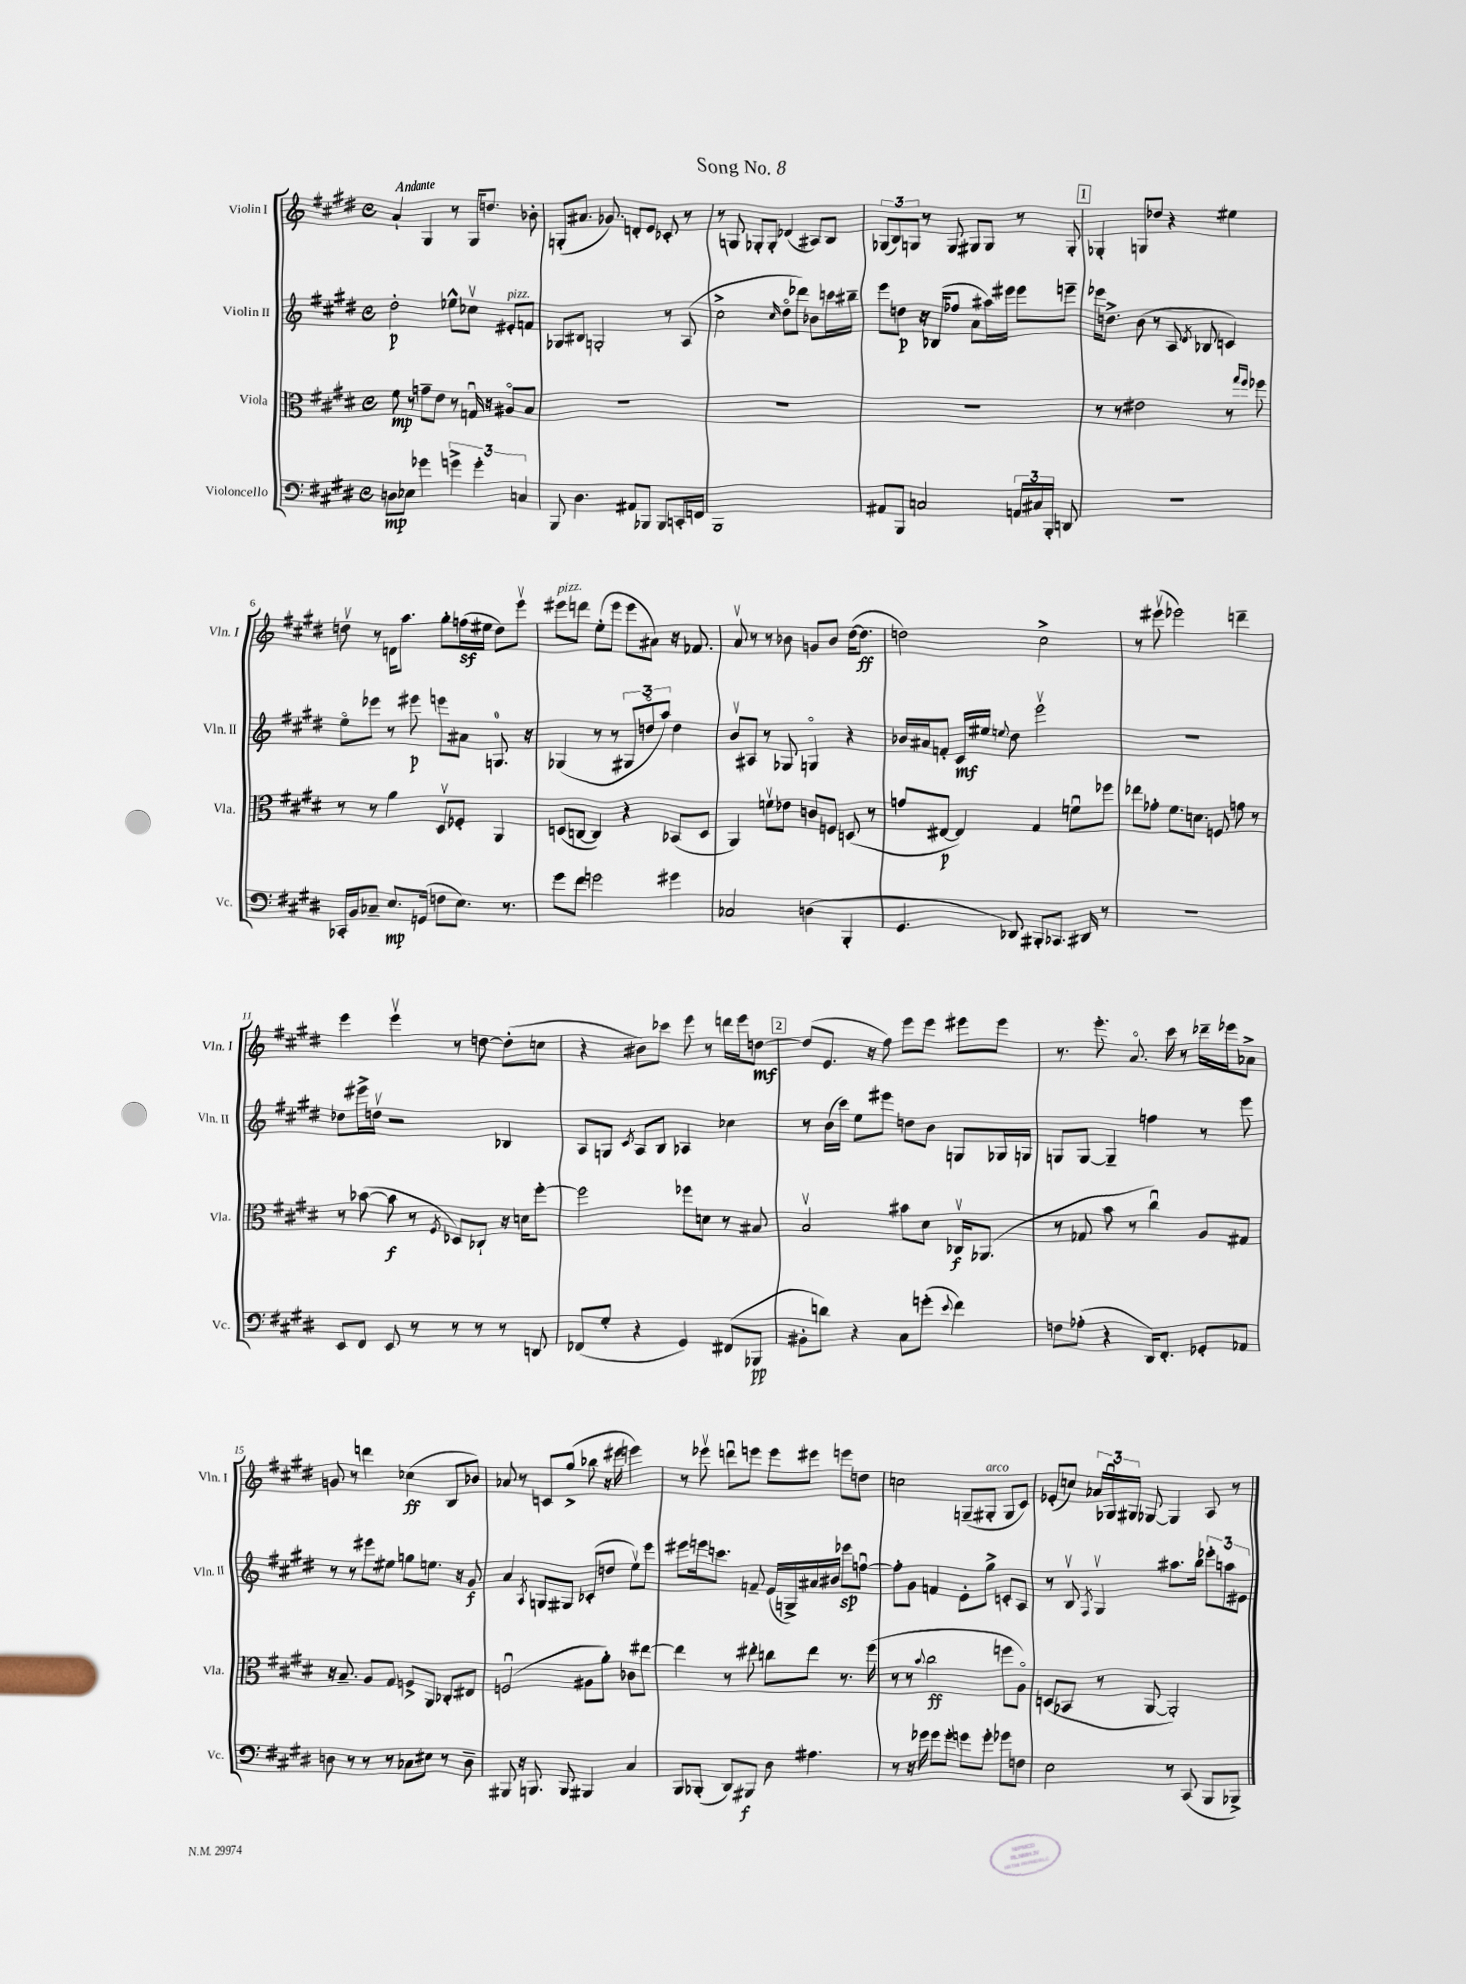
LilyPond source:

\header { title = "Song No. 8" }
<<
\new StaffGroup <<
\new Staff = "s0" \with { instrumentName = "Violin I" shortInstrumentName = "Vln. I" } {
    \clef treble \key e \major \defaultTimeSignature \time 4/4 \tempo "Andante"
    \autoBeamOff a'4-! gis4 r8 gis16[ d''8.] bes'8-. |
    g8[-.( ais'8.] ges'8.) d'8[-. e'8] ces'8-. r8 |
    r8 g8 ges8[-. ges8]-. des'4( ais8[) b8] |
    \tuplet 3/2 { ges8[( b8) g8] } r8 g8 gis8[ gis8] r8 gis8-. |
    \mark \markup { \box "1" } ges4-. g8[ des''8] r4 eis''4 |
    d''8\upbow r8 d'16[ a''8.] gis''8[-. f''16\sf( eis''16] d''8[) e'''8]\upbow |
    eis'''8[^\markup { \italic "pizz." } d'''8] e''8[-.( eis'''8] eis'''8[ ais'8]) r16 fes'8. |
    a'8\upbow r8 r8 bes'8 g'8[ bes'8] dis''16[~( dis''8.]\ff |
    d''2) cis''2-> |
    r8 eis'''8\upbow( ees'''2) d'''4-- |
    e'''4 e'''4\upbow r8 d''8~ d''8[-.( c''8] |
    r4 bis'8[) ces'''8] e'''8 r8 d'''16[ e'''16 d''8]~\mf |
    \mark \markup { \box "2" } d''8[( e'8.] r16 fis''8) e'''8[ e'''8] eis'''8[ eis'''8] |
    r8. e'''8.-. a'8.\flageolet cis'''16 r8 des'''16[-- ees'''16 aes'8]-> |
    g'8 r8 d'''4 ces''4\ff( b8[ bes'8]) |
    aes'8 r8 c'8[ gis''8]->( bes''8 r16 eis'''16 e'''4) |
    r8 ees'''8\upbow d'''8[\downbow e'''8] e'''8[ eis'''8] e'''8[ d''8] |
    c''2 g8[--( gis8]-.^\markup { \italic "arco" } gis8[ cis'8]) |
    ees'8[-.( c''8]) \tuplet 3/2 { aes'16[ ges16\downbow gis16] } ges8~ ges4 a8 r8 \bar "|." |
}
\new Staff = "s1" \with { instrumentName = "Violin II" shortInstrumentName = "Vln. II" } {
    \clef treble \key e \major \defaultTimeSignature \time 4/4
    \autoBeamOff dis''2-.\p ees''8[-^ ces''8]\upbow eis'8[-.^\markup { \italic "pizz." } f'8] |
    ges8[ bis8] g2-. r8 a8( |
    cis''2-> \grace { cis''16 } dis''8[\flageolet des'''8]) bes'8[ c'''16 bis''16]-- |
    e'''8[ d''8]\p r16 bes16[( fes''8] a'8[ ais''16) eis'''16] eis'''8[ e'''8]-- |
    \mark \markup { \box "1" } ees'''16[ d''8.]-> b'8( r8 a8 \acciaccatura { dis'8 } bes8 c'4) |
    e''8[\flageolet ees'''8] r8 eis'''8\p e'''8[ ais'8] g8.-0 r16 |
    ges4( r8 r8 \tuplet 3/2 { gis8[ d''8\flageolet a''8]) } d''4 |
    b'8[\upbow ais8] r8 ges8 g4\flageolet r4 |
    bes'16[ ais'16 f'8]-. cis'16[\mf eis''16] \appoggiatura { e''8 } dis''8 e'''2\upbow |
    R1 |
    des''8[ eis'''16-> d''16]\upbow r2 bes4 |
    a8[ g8] \acciaccatura { cis'8 } a8[ b8] aes4 ces''4 |
    \mark \markup { \box "2" } r8 b'16[( cis'''16]) e''8[ eis'''8] d''8[ b'8] g8[ ges16 g16] |
    g8[ g8]~ g4-- f''4 r8 e'''8 |
    r8 r8 eis'''8[ eis''8] g''8[ e''8.] r16 gis'8\f |
    a'4 \acciaccatura { a8 } g8[ gis8] ces'8[-.( d''8] e''8[\upbow) e'''8] |
    eis'''8[ e'''16 c'''8.] f'8-- e'16[( g16->) ais'16 bis'16] ees'''8[\sp f''8]~\downbow |
    f''8[-. gis'8] f'4 e'8[-. gis''8]-> c'8[-. a8] |
    r8 b8\upbow \acciaccatura { fis8 } gis4\upbow ais''8.[ b''16] \tuplet 3/2 { ees'''8[-. a''8 eis'8] } \bar "|." |
}
\new Staff = "s2" \with { instrumentName = "Viola" shortInstrumentName = "Vla." } {
    \clef alto \key e \major \defaultTimeSignature \time 4/4
    \autoBeamOff fis'8\mp r8 g'8[-- e'8] r8 g16\downbow r16 ais8[\flageolet b8] |
    R1 |
    R1 |
    R1 |
    \mark \markup { \box "1" } r8 r8 eis'2 r8 \grace { gis''16[ fis''16] } fes''8 |
    r8 r8 a'4 dis8[\upbow fes8]-. a,4 |
    d8[( c8]~ c4) r4 bes,8[( d8] |
    a,4) f'8[\upbow ees'8] c'8[ f8] d8( r8 |
    g'8[ eis8]~\p eis4) gis4 f'8[\downbow fes''8] |
    ees''8[ ges'8]-. fis'8.[ d'8.] f8 g'8 r8 |
    r8 bes'8~( bes'8\f r8 \acciaccatura { fis8 } des8[) ces8]-! r16 d'16[ fis''8]~-. |
    fis''2 fes''8[ d'8] r8 bis8 |
    \mark \markup { \box "2" } b2\upbow bis'8[ dis'8] ces16[\upbow\f aes,8.]( |
    r8 ges8 b'8 r8 cis''4\downbow) a8[ gis8] |
    r16 b8.-- a8[ gis8] f8[-> a,8] ces8[-. eis8] |
    f2\downbow( ais8[ a'8]-.) ces'8[ eis''8]~ |
    eis''4 r8 eis''8-. c''8[ eis''8] r8. fis''16( |
    r8 r8 \appoggiatura { b'8 } cis''2\ff f''8[ a8]\flageolet) |
    d8[( bes,8] r8 a,8~ a,2-.) \bar "|." |
}
\new Staff = "s3" \with { instrumentName = "Violoncello" shortInstrumentName = "Vc." } {
    \clef bass \key e \major \defaultTimeSignature \time 4/4
    \autoBeamOff d8[\mp ees8] ges'4 \tuplet 3/2 { g'4-> g'4-. c4 } |
    b,,8 dis4. ais,8[ bes,,8] bes,,8[ c,16-. f,16] |
    b,,1 |
    ais,8[ b,,8] c2 \tuplet 3/2 { a,16[ cis16 b,,16]-. } d,8 |
    \mark \markup { \box "1" } R1 |
    ces,16[-. b,16 ces8]-- e8.[\mp g,16]( f8[ e8.]) r8. |
    gis'8[ fis'8] g'2 gis'4 |
    ces2 d4( b,,4-. |
    gis,4. des,8) bis,,8[-. ces,8.] dis,16 r8 |
    r1 |
    e,8[ fis,8] e,8 r8 r8 r8 r8 d,8 |
    fes,8[( gis8]-. r4 gis,4) fis,8[( bes,,8]\pp |
    \mark \markup { \box "2" } bis,8[-. d'8]) r4 cis8[ g'8]-.( \appoggiatura { e'8 } fis'4) |
    f8[ aes8]-.( r4 dis,16[) fis,8.]-. ges,8[-. aes,8] |
    d8 r8 r8 r8 ces8[ eis8] r8 d8-- |
    bis,,8 r16 b,,8. b,,8 bis,,4 cis4 |
    b,,8[ bes,,8]-.( dis,8[) bis,,8]\f dis8 ais4. |
    r8 r16 ges'16 ges'8[ ges'8]-. g'8[ g'8]-. ges'8[ f8] |
    e2 r8 cis,8( b,,8[ bes,,8]->) \bar "|." |
}
>>
>>
